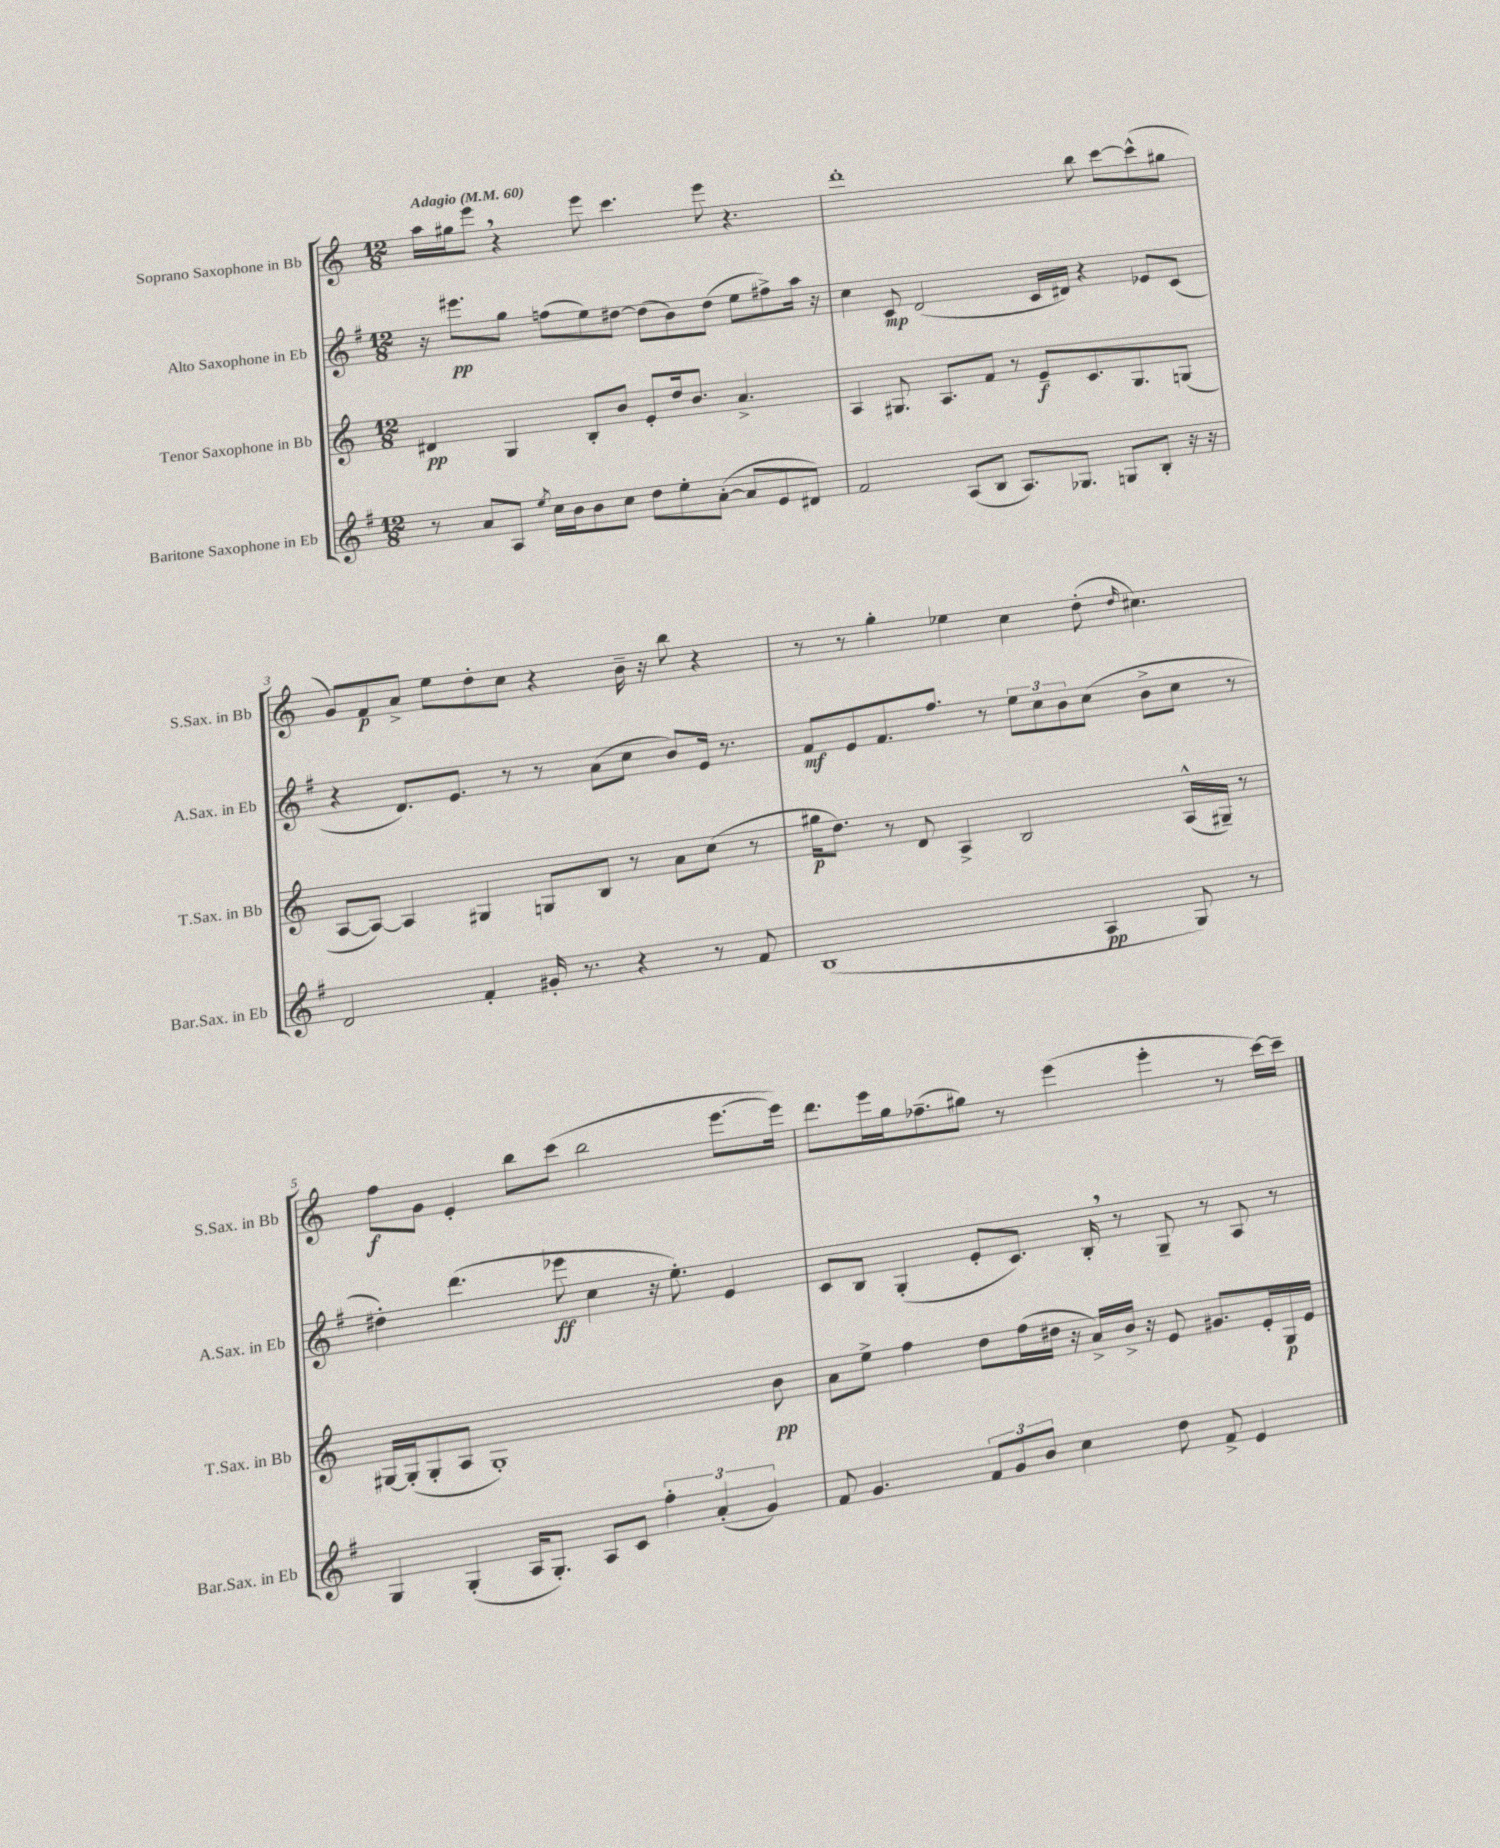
<<
\new StaffGroup <<
\new Staff = "s0" \with { instrumentName = "Soprano Saxophone in Bb" shortInstrumentName = "S.Sax. in Bb" } {
    \clef treble \key c \major \numericTimeSignature \time 12/8 \tempo "Adagio" 4 = 60
    a''16 gis''16 e'''8 \breathe r4 e'''8 c'''4. e'''8 r4. |
    d'''1-. b''8 c'''8~ c'''8-^( gis''8 |
    g'8) f'8\p a'8-> e''8 d''8-. c''8 r4 b'16-- r16 b''8 r4 |
    r8 r8 g''4-. ees''4 c''4 d''8-.( \grace { d''16 } cis''4.) |
    f''8\f g'8 e'4-. b''8 c'''8( b''2 e'''8.~ e'''16) |
    d'''8. e'''16 g''16 fes''8.--( gis''8) r8 e'''4( e'''4-. r8 c'''16~) c'''16-- \bar "|." |
}
\new Staff = "s1" \with { instrumentName = "Alto Saxophone in Eb" shortInstrumentName = "A.Sax. in Eb" } {
    \clef treble \key g \major \numericTimeSignature \time 12/8
    r16 eis'''8.\pp g''8 f''8( e''8) dis''8~ dis''8( b'8) dis''8( e''8 fis''8->) a''16 r16 |
    c''4 c'8\mp d'2( c'16 dis'16) r4 ees'8 c'8( |
    r4 d'8.) e'8. r8 r8 a'8( c''8 b'8) e'16 r8. |
    fis'8\mf e'8 fis'8. fis''8. r8 \tuplet 3/2 { e''8 c''8 b'8 } c''8( b'8-> c''8 r8 |
    dis''4-.) d'''4.( ees'''8\ff c''4 r16 e''8.-.) e'4 |
    c'8 b8 g4-.( e'8-. c'8.) b16-. \breathe r8 g8-- r8 a8 r8 \bar "|." |
}
\new Staff = "s2" \with { instrumentName = "Tenor Saxophone in Bb" shortInstrumentName = "T.Sax. in Bb" } {
    \clef treble \key c \major \numericTimeSignature \time 12/8
    dis'4\pp g4 b8-. b'8 e'8-. d''16 b'8. a'4.-> |
    a4 gis8. a8. f'8 r8 e'8--\f c'8. gis8. g8( |
    a8~ a8~) a4 gis4 g8 b8 r8 a'8 c''8( r8 |
    gis''16\p d''8.) r8 d'8 a4-> b2 a16-^( gis16--) r8 |
    gis16~ gis16-.( gis8-. a8 gis1-.) b'8\pp |
    a'8 e''8-> f''4 d''8 f''16( dis''16 r16 a'16->) b'16-> r16 e'8 gis'8. e'16-. g16\p e'16 \bar "|." |
}
\new Staff = "s3" \with { instrumentName = "Baritone Saxophone in Eb" shortInstrumentName = "Bar.Sax. in Eb" } {
    \clef treble \key g \major \numericTimeSignature \time 12/8
    r8 a'8 a8 \acciaccatura { e''8 } c''16 b'16 b'8 c''8 d''8 e''8-. a'8~-.( a'8 e'8 dis'8) |
    fis'2 a8( b8 a8.) ges8. g8 b8-. r16 r16 |
    d'2 fis'4-. gis'16-. r8. r4 r8 fis'8 |
    b1( a4\pp g8) r8 |
    g4 g4-.( a16 g8.-.) a8 c'8 \tuplet 3/2 { fis''4-. a'4-.( g'4) } |
    fis'8 g'4. \tuplet 3/2 { fis'8 g'8 b'8 } c''4 d''8 fis'8-> e'4 \bar "|." |
}
>>
>>
